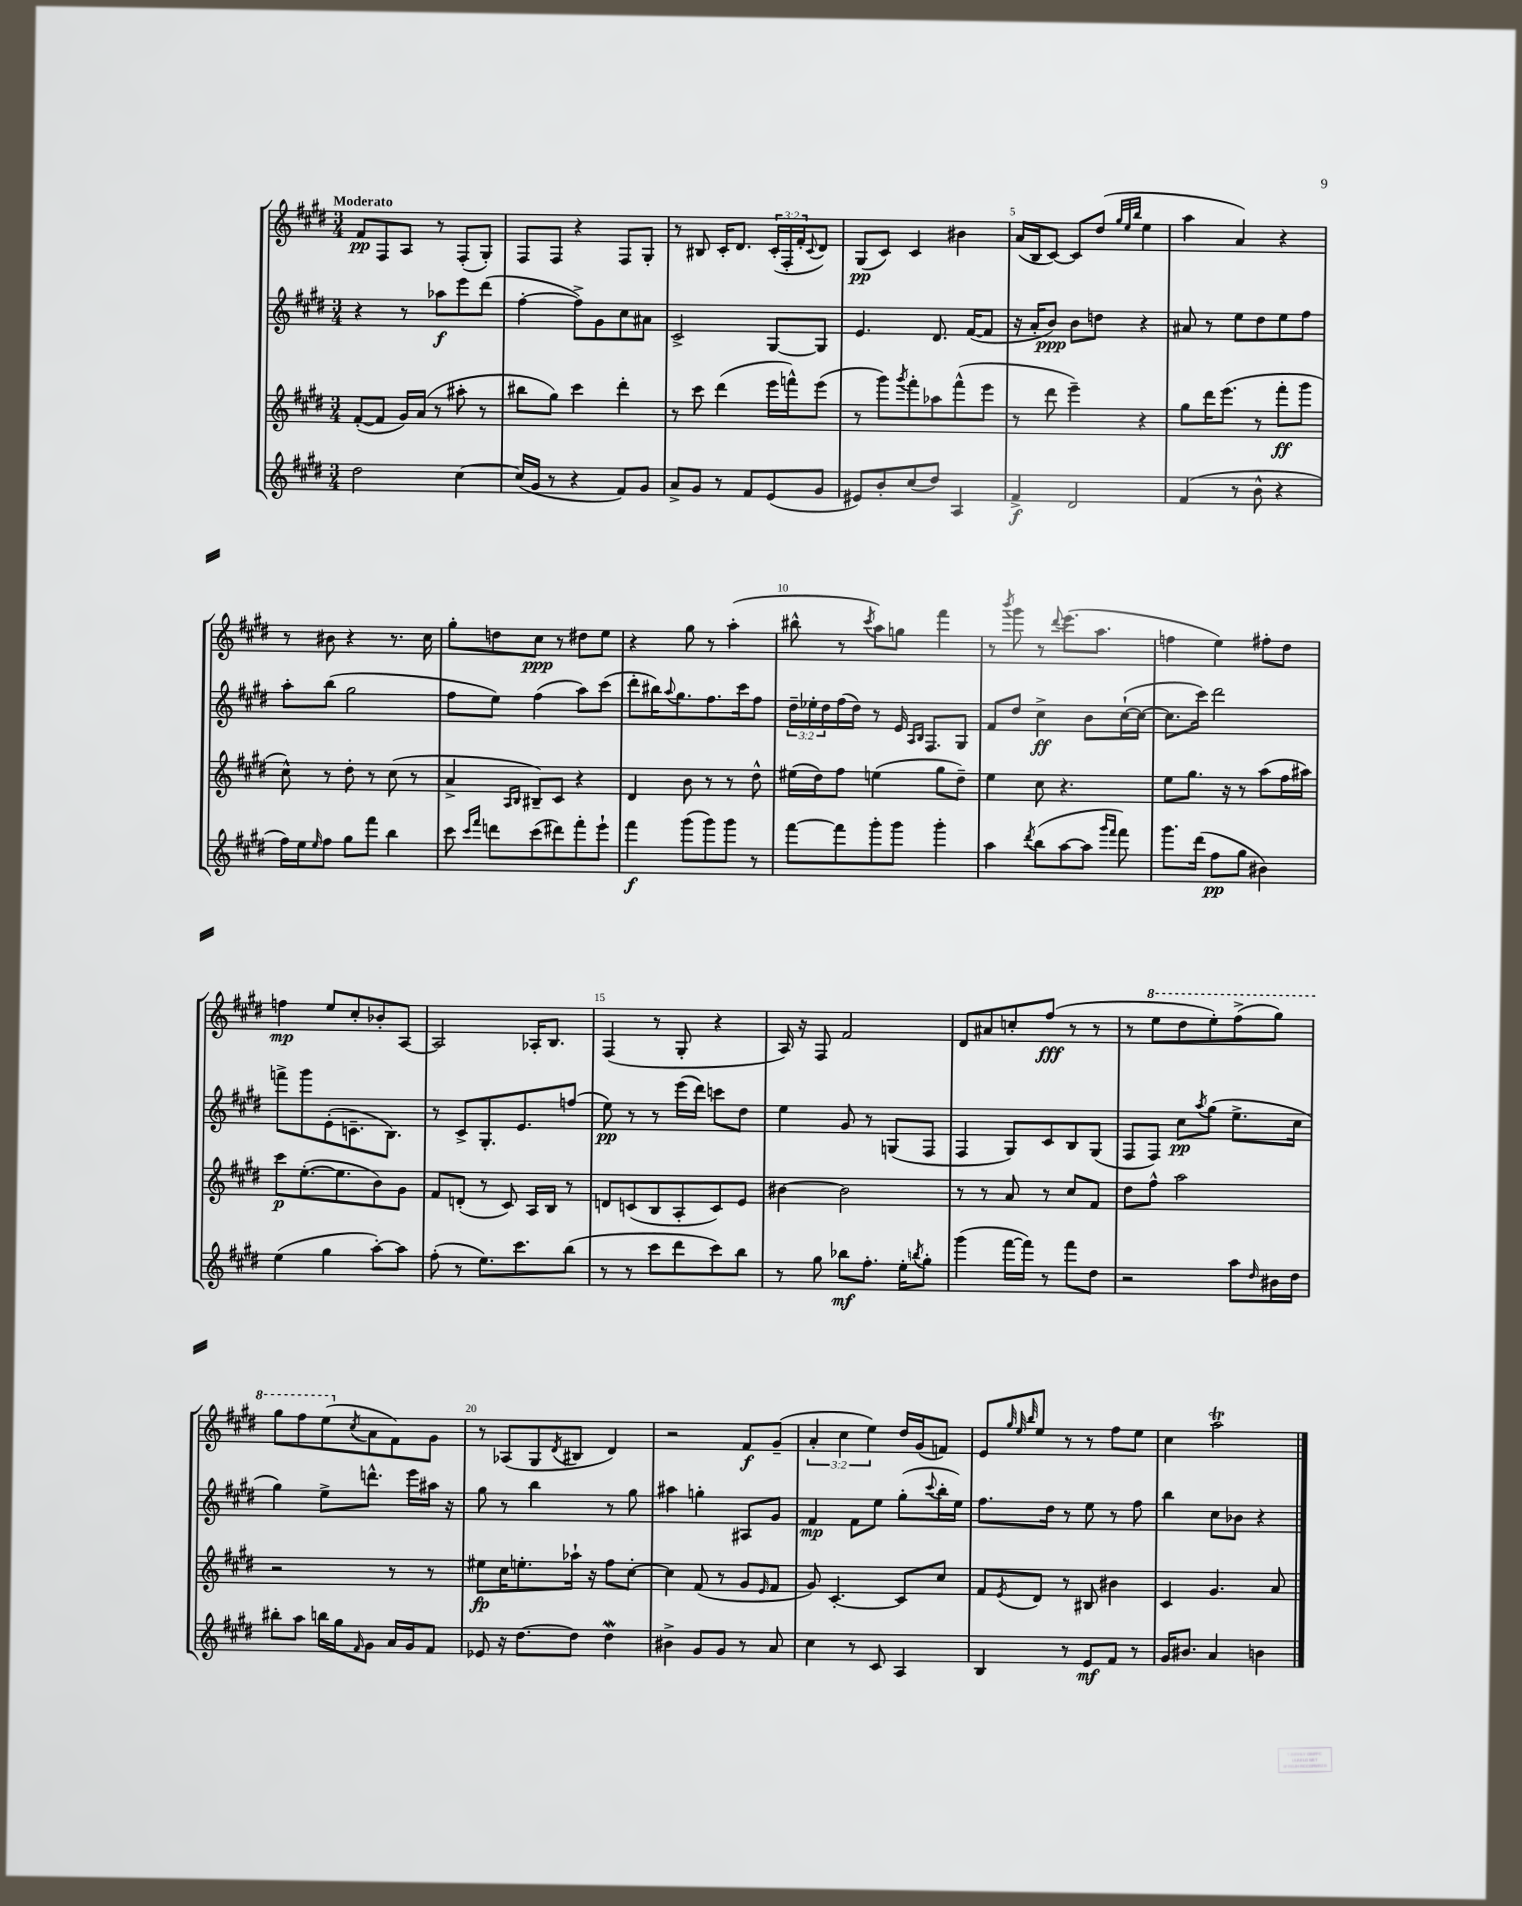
<<
\new StaffGroup <<
\new Staff = "s0" {
    \clef treble \key e \major \numericTimeSignature \time 3/4 \override Staff.TupletNumber.text = #tuplet-number::calc-fraction-text \tempo "Moderato"
    fis'8\pp fis8 a8 r8 fis8-.( gis8-.) |
    fis8 fis8 r4 fis8 gis8-. |
    r8 bis8 cis'16-. dis'8. \tuplet 3/2 { cis'16-.( fis16-. fis'16-. } \appoggiatura { cis'8 } dis'8) |
    gis8\pp( cis'8) cis'4 bis'4 |
    a'16( b16 cis'8~) cis'8 dis''8( \grace { gis''32 e''32 b''32 } e''4 |
    a''4 a'4) r4 |
    r8 bis'8 r4 r8. cis''16 |
    gis''8-. d''8 cis''8\ppp r8 dis''8 e''8 |
    r4 gis''8 r8 a''4-.( |
    bis''8-^ r8 \acciaccatura { cis'''8 } a''8) g''8 fis'''4 |
    r8 \acciaccatura { b'''8 } gis'''8 r8 \appoggiatura { dis'''8 } e'''8.( a''8. |
    f''4 e''4) fis''8-. dis''8 |
    f''4\mp e''8 cis''8-. bes'8-. a8~ |
    a2 aes16-. b8. |
    fis4( r8 gis8-. r4 |
    a16) r16 fis8 fis'2 |
    dis'8 ais'8 c''8-. fis''8\fff( r8 r8 |
    r8 \ottava #1 e'''8 dis'''8 e'''8-.) fis'''8->( gis'''8) |
    gis'''8 fis'''8 e'''8( \ottava #0 \acciaccatura { cis''8 } a'8 fis'8) gis'8 |
    r8 aes8( gis8 \acciaccatura { dis'8 } bis8 dis'4) |
    r2 fis'8\f gis'8--( |
    \tuplet 3/2 { a'4-. cis''4 e''4) } dis''16 gis'16( f'8) |
    e'8 \grace { gis''32 e''32 b''32 } e''8 r8 r8 fis''8 e''8 |
    cis''4 a''2\trill \bar "|." |
}
\new Staff = "s1" {
    \clef treble \key e \major \numericTimeSignature \time 3/4 \override Staff.TupletNumber.text = #tuplet-number::calc-fraction-text
    r4 r8 aes''8\f e'''8 dis'''8( |
    fis''4~-. fis''8->) gis'8 cis''8 ais'8 |
    cis'2-> gis8~ gis8 |
    e'4. dis'8. fis'16~( fis'8 |
    r16 a'16-. b'8\ppp) b'8 d''8 r4 |
    ais'8 r8 e''8 dis''8 e''8 fis''8 |
    a''8-. b''8( gis''2 |
    fis''8 e''8) fis''4( a''8) cis'''8( |
    dis'''8-. bis''16) \appoggiatura { a''8 } gis''8. fis''8. cis'''16 fis''8 |
    \tuplet 3/2 { dis''16-- ees''16-. dis''16 } fis''16( dis''16) r8 e'16 \grace { a16 b16 } fis8. gis8 |
    fis'8 dis''8 cis''4->\ff b'8 cis''16~-!( cis''16~ |
    cis''8. cis'''16) dis'''2 |
    f'''8-> gis'''8 e'8-.( c'8.-- b8.) |
    r8 cis'8-> gis8.-. e'8. f''8( |
    e''8\pp) r8 r8 e'''16( dis'''16) c'''8 dis''8 |
    e''4 gis'8 r8 g8( fis8 |
    fis4 gis8) cis'8 b8 gis8( |
    fis8 fis8) cis''8\pp \acciaccatura { a''8 } gis''8( e''8.-> cis''16 |
    gis''4) e''8-> d'''8.-^ e'''16 ais''16 r16 |
    gis''8 r8 b''4 r8 gis''8 |
    ais''4 g''4-. ais8 gis'8 |
    fis'4\mp fis'8 e''8 gis''8-.( \appoggiatura { cis'''8 } b''16-. e''16) |
    fis''8. dis''16 r8 e''8 r8 fis''8 |
    b''4 cis''8 bes'8 r4 \bar "|." |
}
\new Staff = "s2" {
    \clef treble \key e \major \numericTimeSignature \time 3/4
    fis'8~-.( fis'8 gis'16) a'16( r8 ais''8-. r8 |
    bis''8 gis''8) cis'''4 dis'''4-. |
    r8 cis'''8 dis'''4( e'''16 f'''16-^) e'''8( |
    r8 gis'''8) \acciaccatura { gis'''8 } fis'''8-. aes''8 fis'''8-^( e'''8 |
    r8 dis'''8 e'''4--) r4 |
    gis''8 dis'''16 e'''8.( r8 fis'''8-.\ff gis'''8 |
    cis''8-^) r8 dis''8-. r8 cis''8( r8 |
    a'4-> \grace { a16 b16 } bis8--) cis'8 r4 |
    dis'4 b'8 r8 r8 dis''8-^ |
    eis''16( dis''16) fis''8 e''4( gis''8 dis''8--) |
    e''4 cis''8 r4. |
    e''8 gis''8. r16 r8 a''8( fis''16 ais''16) |
    cis'''8\p e''8.~-.( e''8. b'8) gis'8 |
    fis'8 d'8-.( r8 cis'8) a16 b16 r8 |
    d'8 c'8( b8 a8-. c'8) e'8 |
    bis'4~ bis'2 |
    r8 r8 a'8 r8 cis''8 fis'8 |
    dis''8 fis''8-^ a''2 |
    r2 r8 r8 |
    eis''8\fp cis''16 e''8.-. aes''16-! r16 fis''8 cis''8~-. |
    cis''4 fis'8( r8 gis'8 \grace { e'16 } fis'8 |
    gis'8) cis'4.~-. cis'8 cis''8 |
    fis'8 \acciaccatura { e'8 } dis'8 r8 bis8 bis'4 |
    cis'4 gis'4. a'8 \bar "|." |
}
\new Staff = "s3" {
    \clef treble \key e \major \numericTimeSignature \time 3/4
    dis''2 cis''4~ |
    cis''16( gis'16 r8 r4 fis'8) gis'8 |
    a'8-> gis'8 r8 fis'8 e'8( gis'8 |
    eis'8) b'8-. cis''8( dis''8) a4 |
    fis'4->\f dis'2 |
    fis'4( r8 b'8-^ r4 |
    fis''16) e''16 \grace { e''16 } fis''8 gis''8 fis'''8 b''4 |
    cis'''8 \grace { cis'''16 fis'''16 } d'''8 cis'''8( dis'''8) fis'''8-. e'''8-! |
    fis'''4\f gis'''8( gis'''8) gis'''8 r8 |
    fis'''8~ fis'''8 gis'''8-. gis'''8 gis'''4-. |
    a''4 \acciaccatura { dis'''8 } b''8( a''8~ a''8 \grace { gis'''16 fis'''16 } fis'''8) |
    gis'''8. dis'''16( fis''8\pp gis''8 bis'4) |
    e''4( gis''4 a''8~-.) a''8 |
    fis''8-.( r8 e''8.) cis'''8. b''8( |
    r8 r8 cis'''8 dis'''8 cis'''8) b''8 |
    r8 gis''8 bes''8\mf fis''8.-. e''16-. \acciaccatura { b''8 } gis''8-. |
    gis'''4( fis'''16~ fis'''16) r8 fis'''8 dis''8 |
    r2 a''8 \grace { dis''16 } bis'16 dis''16 |
    bis''8-. a''8 b''16 gis''16 \grace { fis'16 } gis'8 a'16 gis'16 fis'8 |
    ees'8 r16 dis''8.~ dis''8 dis''4\mordent |
    bis'4-> gis'8 gis'8 r8 a'8 |
    cis''4 r8 cis'8 a4 |
    b4 r8 e'8\mf fis'8 r8 |
    gis'16 bis'8. a'4 b'4 \bar "|." |
}
>>
>>
\layout { \context { \Score \override BarNumber.break-visibility = ##(#f #t #t) barNumberVisibility = #(every-nth-bar-number-visible 5) } }
